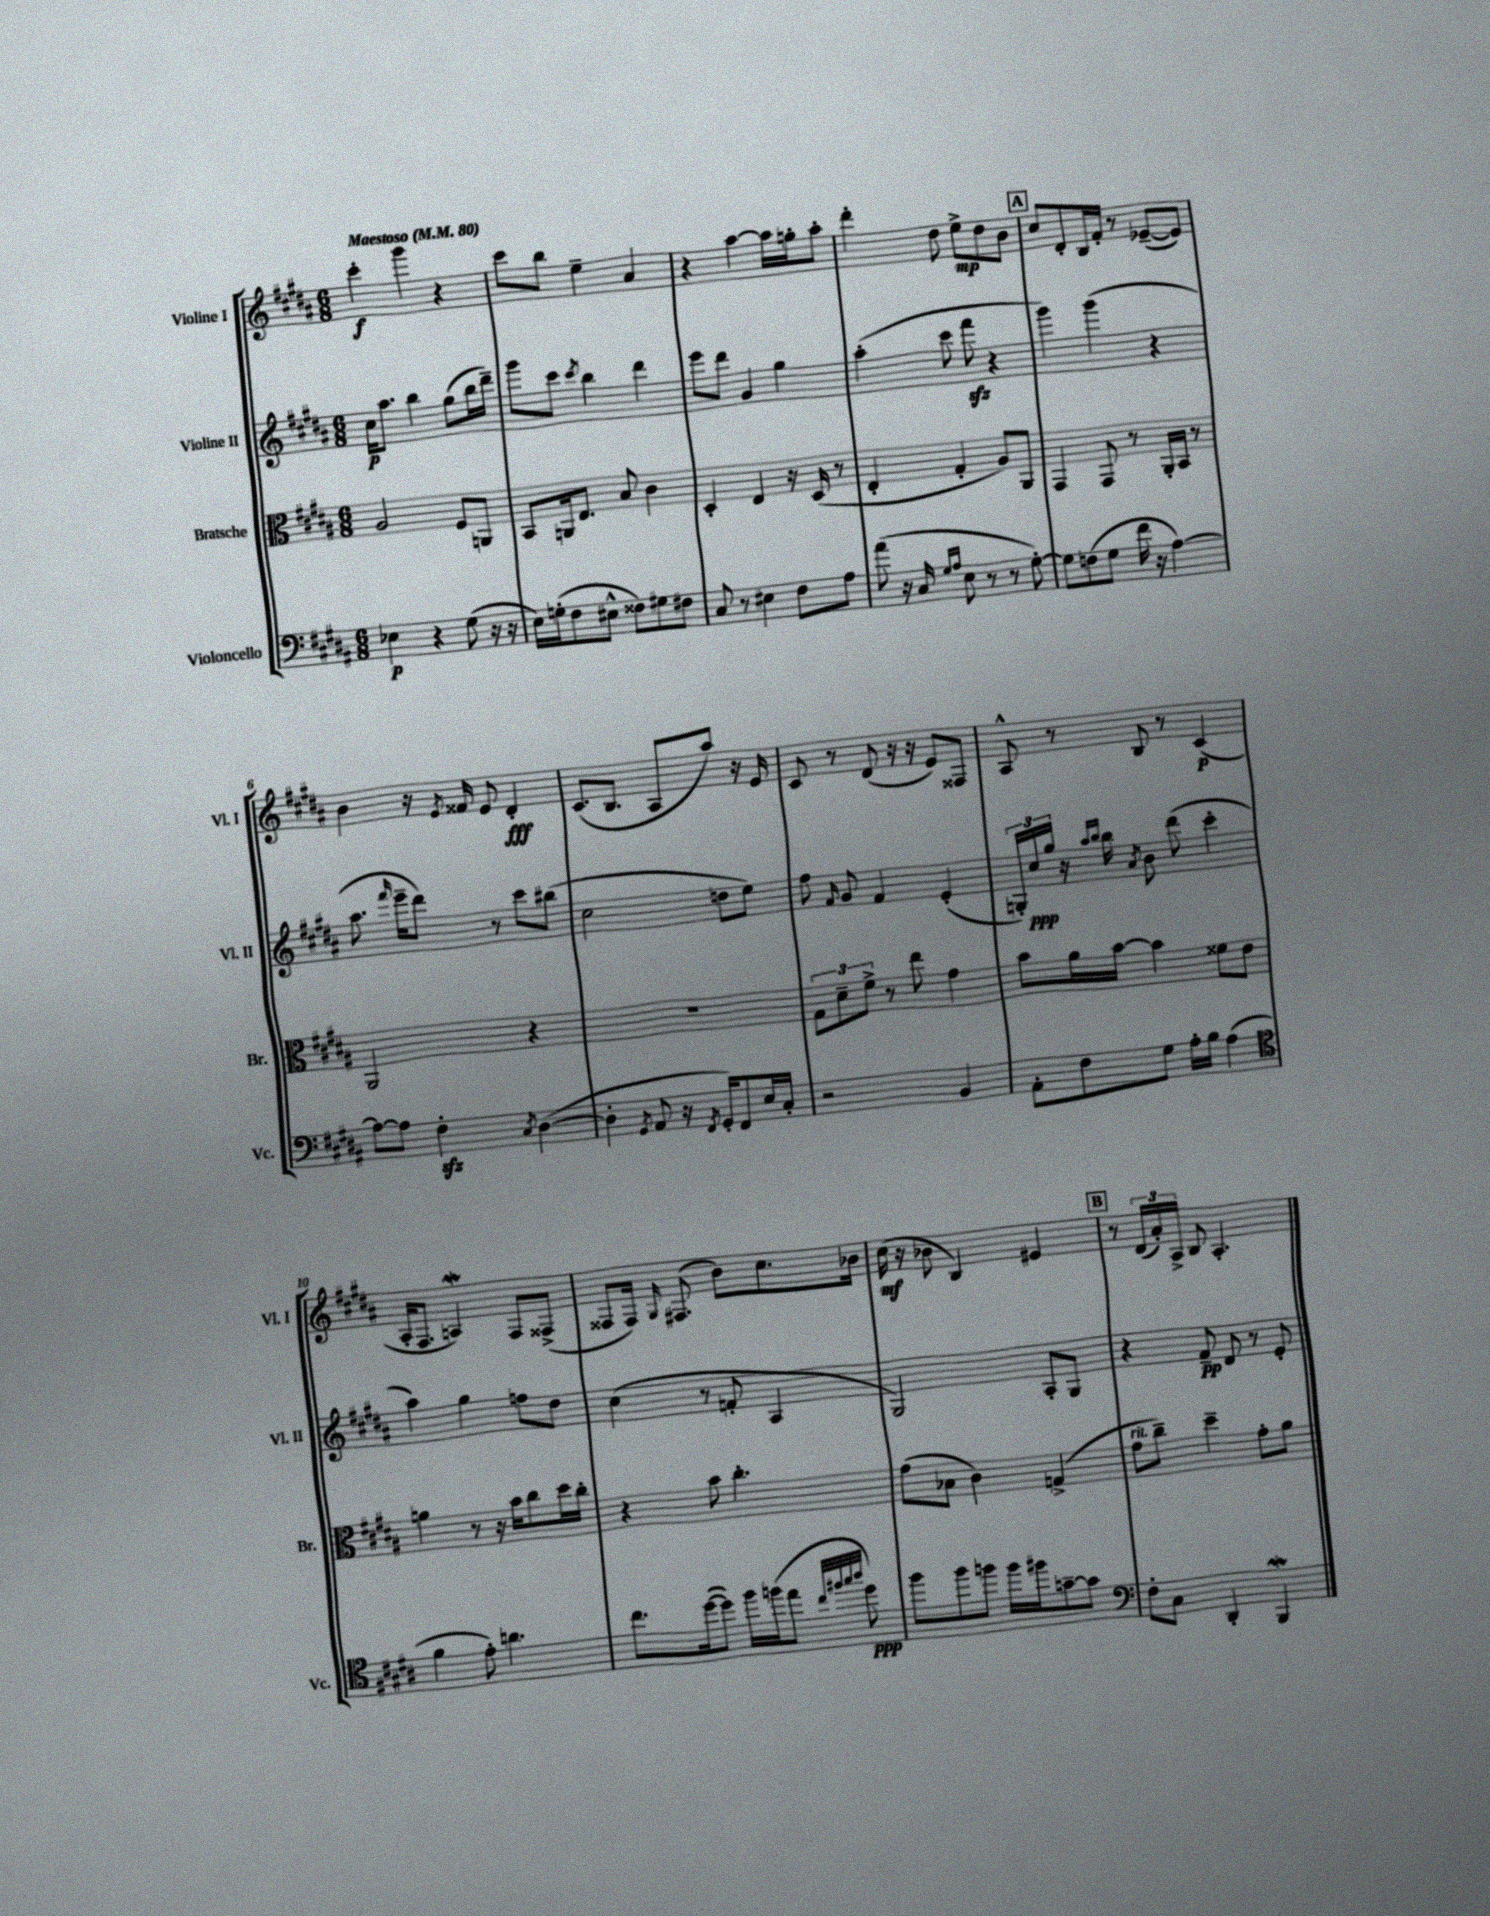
<<
\new StaffGroup <<
\new Staff = "s0" \with { instrumentName = "Violine I" shortInstrumentName = "Vl. I" } {
    \clef treble \key b \major \numericTimeSignature \time 6/8 \tempo "Maestoso" 4 = 80
    \autoBeamOff cis'''4-.\f gis'''4 r4 |
    cis'''8[ b''8] e''4-- ais'4 |
    r4 ais''4~ ais''16[ g''16-. ais''8]-. |
    dis'''4-. dis''8 e''8[->\mp dis''8 b'8] |
    \mark \markup { \box "A" } cis''8[ dis'8-. b16 fis'16]-. r8 ees'8[~--( ees'8]) |
    b'4 r16 \acciaccatura { e'8 } fisis'16 e'8 dis'4-.\fff |
    cis'8.[( b8.] ais8[ ais''8]) r16 e'16 |
    cis'8 r8 dis'8( r16 r16 e'8[) fisis8] |
    ais8-^ r8 b8 r8 cis'4\p( |
    ais16[-. fis8.] a4\mordent) fis8[ fisis8]->( |
    fisis8[ fisis16]) \grace { gis16 } fis8.( b'8[) cis''8. bes'16] |
    cis''16\mf( r16 bes'8 b4) eis'4 |
    \mark \markup { \box "B" } r8 \tuplet 3/2 { dis'16[( ais'16-.) ais16]-> } b8 ais4.-. \bar "|." |
}
\new Staff = "s1" \with { instrumentName = "Violine II" shortInstrumentName = "Vl. II" } {
    \clef treble \key b \major \numericTimeSignature \time 6/8
    \autoBeamOff cis''16[\p ais''8.] b''4 gis''8[( b''16 dis'''16]--) |
    gis'''8[ cis'''8] \acciaccatura { cis'''8 } b''4 dis'''4 |
    e'''8[ dis'''8] gis'4 gis''4 |
    ais''4-.( cis'''8 fis'''8\sfz r4 |
    \mark \markup { \box "A" } gis'''4) gis'''4( r4 |
    ais''8. \grace { fis'''16 } e'''16[-- dis'''8]) r8 cis'''8[ bis''8]( |
    cis''2 d''8[ e''8]) |
    fis''8 \grace { fis'16 } gis'8 fis'4 e'4-.( |
    \tuplet 3/2 { g16[-.) cis''16\ppp gis''16] } r16 \grace { ais''16[ b''16] } b''16 \acciaccatura { ais'8 } b'8 dis'''8( cis'''4-. |
    ais''4) gis''4 f''8[ dis''8] |
    cis''4( r8 f'8-. ais4 |
    gis2) ais8[-. gis8] |
    \mark \markup { \box "B" } r4 fis'8--\pp dis'8 r8 e'8-. \bar "|." |
}
\new Staff = "s2" \with { instrumentName = "Bratsche" shortInstrumentName = "Br." } {
    \clef alto \key b \major \numericTimeSignature \time 6/8
    \autoBeamOff ais2 fis8[ a,8] |
    b,8[ a,16 e8.] b8 cis'4 |
    dis4-. e4 r16 dis16( r8 |
    e4-. gis4-. ais8[) ais,8] |
    \mark \markup { \box "A" } gis,4 gis,8 r8 ais,16[-. b,16] r8 |
    ais,2 r4 |
    R2. |
    \tuplet 3/2 { gis8[ dis'8-- fis'8]-> } r8 e''8 gis'4 |
    b'8[ ais'16 b'16]~ b'4 fisis'8[ e'8] |
    a'4 r8 r16 b'16[ cis''8 dis''16 cis''16]-. |
    r4 b'8 cis''4.-. |
    gis'8[( bes8] cis'4) g4->( |
    \mark \markup { \box "B" } gis'8[^\markup { \italic "rit." } cis''8]--) dis''4-- gis'8[-. ais'8] \bar "|." |
}
\new Staff = "s3" \with { instrumentName = "Violoncello" shortInstrumentName = "Vc." } {
    \clef bass \key b \major \numericTimeSignature \time 6/8
    \autoBeamOff ees4\p r4 gis8( r16 r16 |
    e16[) g16-.( fis8 eis8]-^ fisis8[) gis8 fis8] |
    cis8 r8 eis4 fis8[ ais8] |
    ais'8( r16 cis16 \grace { gis16[ ais16] } e8 r8 r8 gis8~-.) |
    \mark \markup { \box "A" } gis8[ f8( gis8] fis'16 r16 ais4~) |
    ais8[~ ais8] fis4-.\sfz \acciaccatura { cis8 } dis4~( |
    dis4-. \acciaccatura { gis,8 } ais,8 r16 \acciaccatura { fis,8 } gis,16[-.) fis,8 e16 cis16]-. |
    r2 b,4 |
    ais,8[-. fis8 gis8] ais16[-. b16] ais4( |
    \clef tenor fis'4 e'8-.) a'4. |
    cis''8.[ dis''16~( dis''8]) fis''16[ f''16( e''8] \grace { cis''32[ fis''32 gis''32 ais''32] } dis''8\ppp) |
    fis''8[ fis''8 f''8] f''16[ fis''16 g'8~-- g'8] |
    \mark \markup { \box "B" } \clef bass fis8[-. cis8] dis,4-. b,,4\mordent \bar "|." |
}
>>
>>
